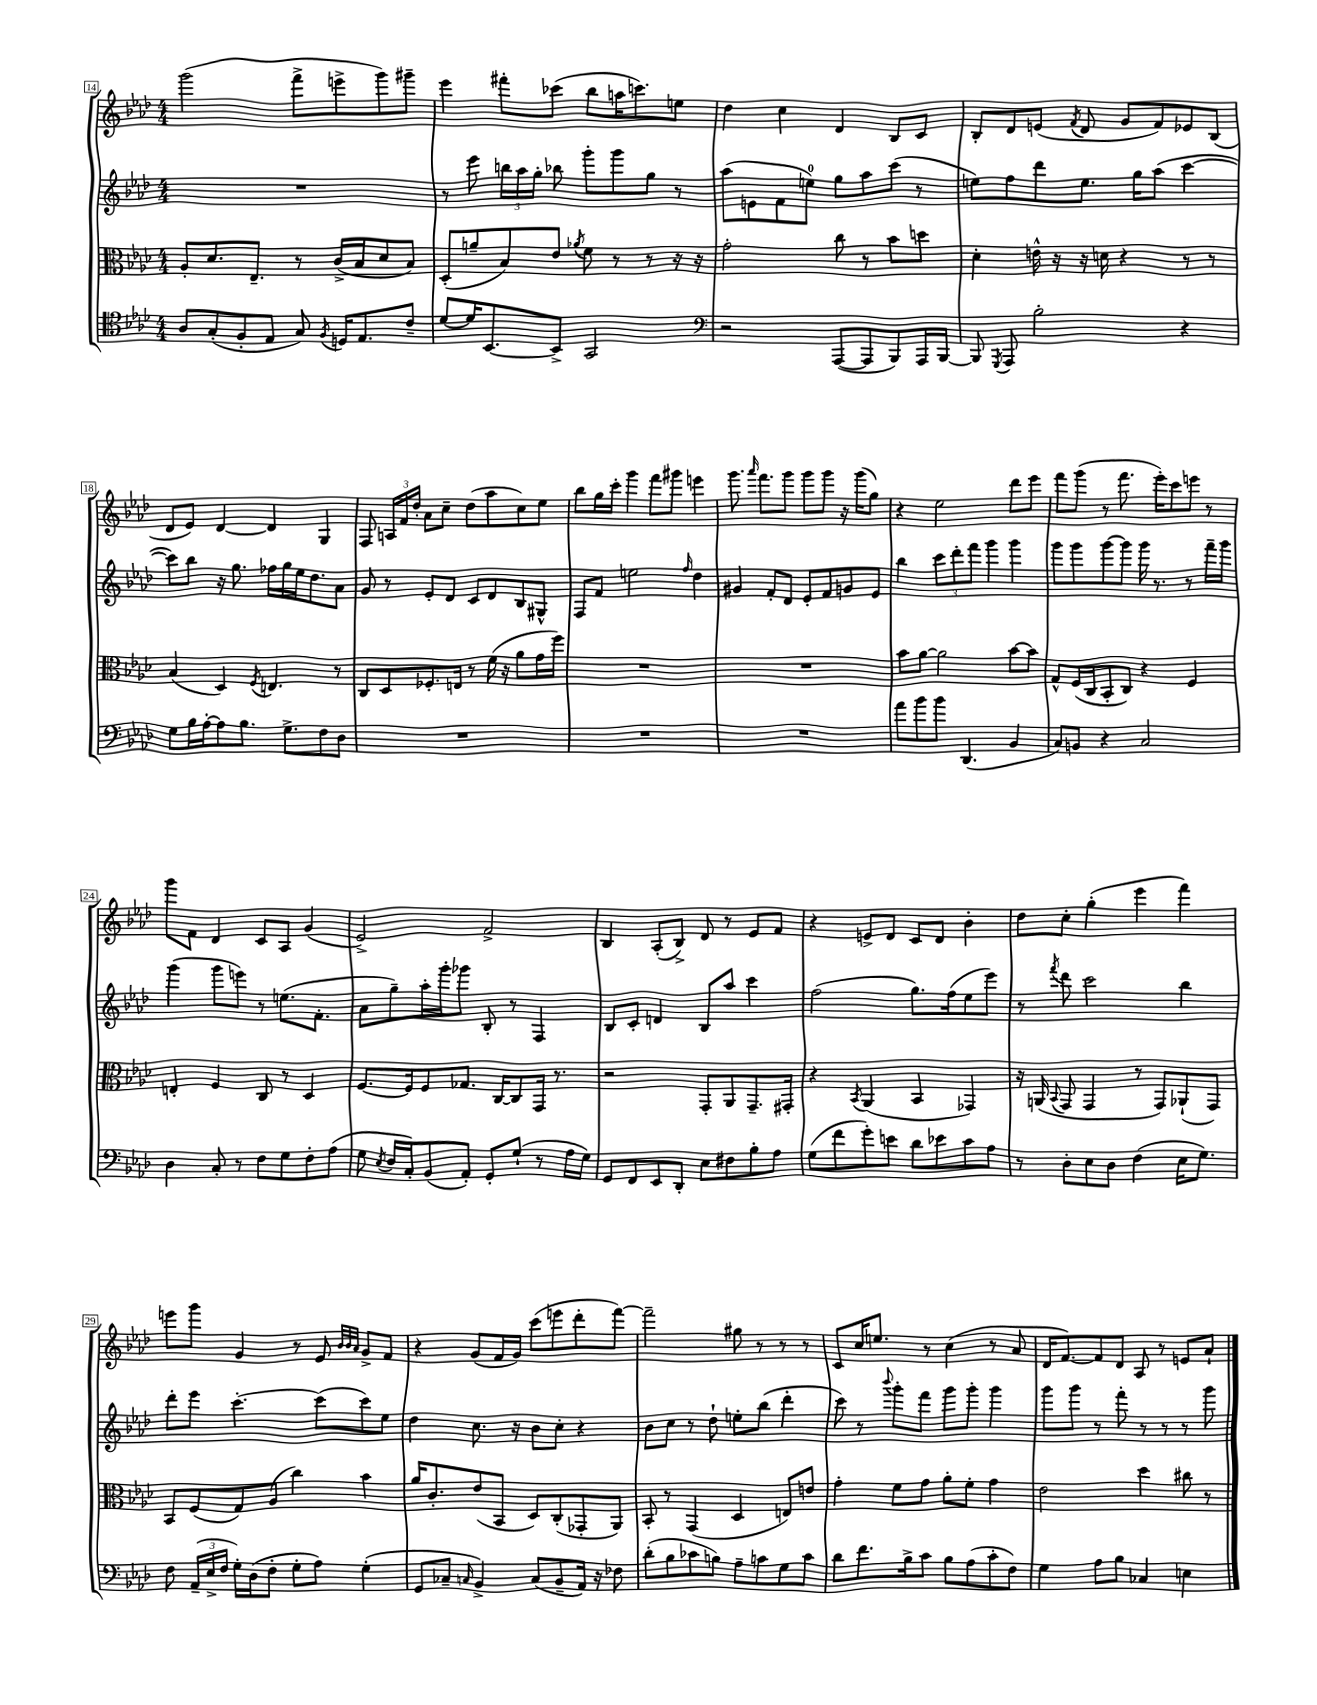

**kern	**kern	**kern	**kern
*part4	*part3	*part2	*part1
*staff4	*staff3	*staff2	*staff1
*clefC4	*clefC3	*clefG2	*clefG2
*k[b-e-a-d-]	*k[b-e-a-d-]	*k[b-e-a-d-]	*k[b-e-a-d-]
*M4/4	*M4/4	*M4/4	*M4/4
=14	=14	=14	=14
8A-/L	8A-'/L	1r	(2ggg\
(8G'/	8.d-/	.	.
8F'/	.	.	.
.	8.E-~/J	.	.
8E-/J	.	.	.
8G/)	8r	.	8fff^\L
8qF/	.	.	.
16Dn/KL	(16c^/LL	.	8eeen^\
8.E-/	16B-/J	.	.
.	8d-/	.	8ggg\)
8c~/J	8B-/J)	.	8ggg#X~\J
=15	=15	=15	=15
[8d-/L	(8D-'/L	8r	4eee-\
16d-/K]	8an~/	8eee-\	.
[8.BB-/	.	.	.
.	8B-/)	24bbn\LL	8fff#X'\L
.	.	24aa-\	.
.	.	24gg'\JJ	.
8BB-^/J]	8e-/J	8bb-X\	(8ccc-X\J
.	8qa-X/	.	.
2GG/	8f\	8ggg'\L	8bb-\L
.	8r	8ggg\	16aan\K
.	.	.	8.cccn\)
.	8r	8gg\J	.
.	16r	8r	8een\J
.	16r	.	.
=16	=16	=16	=16
*clefF4	*	*	*
2r	2g'\	(8aa-\L	4dd-\
.	.	8en\	.
.	.	8f\	4cc\
.	.	8een\J)	.
([8AAA-/L	8cc\	8gg\L	4d-/
8AAA-/]	8r	8aa-\	.
8BBB-/)	8b-\L	(8ccc\J	8B-/L
16AAA-/L	8ddn\J	8r	8c/J
[16BBB-/JJ	.	.	.
=17	=17	=17	=17
8BBB-/]	4d-'\	8een\L)	8B-'/L
8qGGG/	.	.	.
8AAA-/	.	8ff\	8d-/
2B-'\	16en^^\	8ddd-\	(8en/J
.	16r	.	.
.	.	.	8qf/
.	16r	8.ee\J	8d-/
.	16dn\	.	.
.	4r	.	8g/L
.	.	16gg\KL	.
.	.	(8aa-\J	8f/)
4r	8r	[4ccc\	8e-X/
.	8r	.	(8B-/J
!!LO:LB:g=z
=18	=18	=18	=18
8G\L	(4B-/	8ccc\L])	8d-/L
16B-\L	.	8bb-\J	8e-/J)
[16A-'\J	.	.	.
8A-\]	4D-/)	16r	[4d-/
.	.	8.gg\	.
8.B-\J	.	.	.
.	8qF/	.	.
.	4.En/	16ff-X\LL	4d-/]
8.G^\L	.	16gg\	.
.	.	16ee-\J	.
.	.	8.dd-\	.
8F\	.	.	4G/
8D-\J	8r	8a-\J	.
=19	=19	=19	=19
1r	8C/L	8g/	8F/
.	8D-/	8r	24An/LL
.	.	.	24f/
.	.	.	24dd-'/JJ
.	8.F-X'/	8e-'/L	8a-\L
.	.	8d-/J	8cc~\J
.	16En/Jk	.	.
.	8r	8c/L	(8dd-\L
.	(16f\	8d-/	8aa-\
.	16r	.	.
.	8a-\L	8B-/	8cc\)
.	16g\L	8G#X^^/J	8ee-\J
.	16ff\JJ)	.	.
=20	=20	=20	=20
1r	1r	8F/L	8bb-\L
.	.	8f/J	16gg\L
.	.	.	16ccc'\JJ
.	.	2een\	4ggg\
.	.	.	8fff\L
.	.	.	8ggg#X\J
.	.	16qqff/	.
.	.	4dd-\	4eeen\
=21	=21	=21	=21
1r	1r	4g#X/	8.ggg\
.	.	.	16qqaaa-/
.	.	.	8.fff\L
.	.	8f'/L	.
.	.	8d-/J	8ggg\J
.	.	8e-'/L	8ggg\L
.	.	8f/	8ggg\J
.	.	8gn/	16r
.	.	.	(16ggg\KL
.	.	8e-/J	8gg\J)
=22	=22	=22	=22
8a-\L	8b-\L	4bb-\	4r
8b-\	[8a-\J	.	.
8b-\J	2a-\]	12ccc\L	2ee-\
.	.	12ddd-'\	.
(4.DD-/	.	.	.
.	.	12fff\J	.
.	.	4ggg\	.
4BB-/	[8b-\L	4ggg\	8ddd-\L
.	8b-\J]	.	8eee-\J
=23	=23	=23	=23
8C/L)	8G^^/L	8ggg\L	8fff\L
8BBn/J	(16F/L	8ggg\	(8ggg\J
.	16C/J	.	.
4r	8BB-'/	[8ggg\	8r
.	8C/J)	8ggg\J]	8.fff\
2C/	4r	16ggg\	.
.	.	8.r	16eee-'\KL)
.	.	.	8ccc\
.	4F/	8r	8eeen\J
.	.	16fff~\LL	8r
.	.	16ggg\JJ	.
!!LO:LB:g=z
=24	=24	=24	=24
4D-\	4En'/	(4ggg\	8ggg\L
.	.	.	8f\J
8C'/	4F/	8ggg\L	4d-/
8r	.	8eeen\J)	.
8F\L	8C/	8r	8c/L
8G\	8r	(8.een\L	8A-/J
8F'\	4D-/	.	(4g/
.	.	8.f'\J	.
(8A-\J	.	.	.
=25	=25	=25	=25
8G\	[8.F/L	8a-\L	2e-^/)
8qE-/	.	.	.
16F/LL	.	8gg~\)	.
16C'/J)	16F/k]	.	.
(8BB-/	8F/	16aa-'\L	.
.	.	16ggg'\J	.
8AA-'/J)	8.G-X/J	8ggg-X\J	.
8GG'/L	.	8B-'/	2f^/
.	[16C/KL	.	.
(8G`/J	8C/]	8r	.
8r	16GG/Jk	4F/	.
.	8.r	.	.
16A-\LL	.	.	.
16G\JJ)	.	.	.
=26	=26	=26	=26
8GG/L	2r	8B-/L	4B-/
8FF/	.	8c'/J	.
8EE-/	.	4dn/	(8A-'/L
8DD-'/J	.	.	8B-^/J)
8E-\L	8GG'/L	8B-/L	8d-/
8F#X\	8AA-/	8aa-/J	8r
8B-'\	8.GG~/	4ccc\	8e-/L
8A-\J	.	.	8f/J
.	16GG#X'/Jk	.	.
=27	=27	=27	=27
(8G\L	4r	(2ff\	4r
8f\	.	.	.
.	8qBB-/	.	.
8g'\)	(4AA-/	.	8en^/L
8en\J	.	.	8d-/J
8d-\L	4BB-/	8.gg\L)	8c/L
8e-X\	.	.	8d-/J
.	.	(16ff\k	.
8c\	4GG-X/)	8ee-\	4b-'\
8A-\J	.	8eee-\J)	.
=28	=28	=28	=28
8r	16r	8r	8dd-\L
.	(16AAn/	.	.
.	8qqBB-/	8qfff/	.
8D-'\L	8GG/	8ddd-\	8cc'\J
8E-\	4GG/	2ccc\	(4gg'\
8D-\J	.	.	.
(4F\	8r	.	4eee-\
.	8GG/L)	.	.
16E-\KL	(8AA-X`/	4bb-\	4fff\)
8.G\J)	.	.	.
.	8GG/J)	.	.
!!LO:LB:g=z
=29	=29	=29	=29
8F\	8BB-/L	8ddd-'\L	8eeen\L
(24AA-~/LL	(8F/	8eee-\J	8ggg\J
24E-^/	.	.	.
24F/JJ	.	.	.
16G'\LL)	8G/)	[4.ccc'\	4g/
(16D-\J	.	.	.
8F'\J	(8A-/J	.	.
8G'\L	4cc\)	.	8r
8A-\J)	.	(8ccc\L]	8e-/
.	.	.	32qqb-/LLL
.	.	.	32qqb-/
.	.	.	32qqa-/JJJ
(4G'\	4b-\	8ccc\)	8g^/L
.	.	8ee-\J	8f/J
=30	=30	=30	=30
8GG/L	16a-/KL	4dd-\	4r
.	8.c'/	.	.
8C-X~/J	.	.	.
16qqCn/	.	.	.
4BB-^/)	(8e-/	8.cc\	(8g/L
.	8BB-/J	.	16f/L
.	.	16r	16g/JJ)
(8C/L	8D-/L)	8b-\L	(8ccc\L
8BB-~/	(8C'/	8cc'\J	8eeen\
16AA-/Jk)	8GG-X'/	4r	8ddd-'\
16r	.	.	.
8F-X\	8AA-/J)	.	[8fff\J)
=31	=31	=31	=31
(8d-'\L	8BB-'/	8b-\L	2fff~\]
8B-\	8r	8cc\J	.
8c-X\	(4GG/	8r	.
8Bn\J)	.	8dd-`\	.
8A-~\L	4D-/	8een'\L	8gg#X\
8cn\	.	(8bb-\J	8r
8G\	8En/L)	4ddd-'\	8r
8c\J	8en/J	.	8r
=32	=32	=32	=32
8d-\L	4g'\	8ccc\)	8c/L
8.f\	.	8r	16cc/K
.	.	.	8.een/J
.	.	8qqbbb-/	.
.	8f\L	8ggg'\L	.
16B-^\k	.	.	.
8c\J	8g\J	8fff\J	8r
8B-\L	8a-'\L	8ggg\L	(4cc\
(8A-\	8f'\J	8ggg'\J	.
8c'\	4g\	4ggg\	8r
8F\J)	.	.	8a-/
=33	=33	=33	=33
4G\	2e-\	8ggg\L	16d-/KL
.	.	.	[8.f/)
.	.	8ggg\J	.
8A-\L	.	8r	8f/]
8B-\J	.	8fff'\	8d-/J
4C-X/	4dd-\	8r	8A-/
.	.	8r	8r
4En\	8cc#X\	8r	8en/L
.	8r	8ggg\	8a-`/J
==	==	==	==
*-	*-	*-	*-
